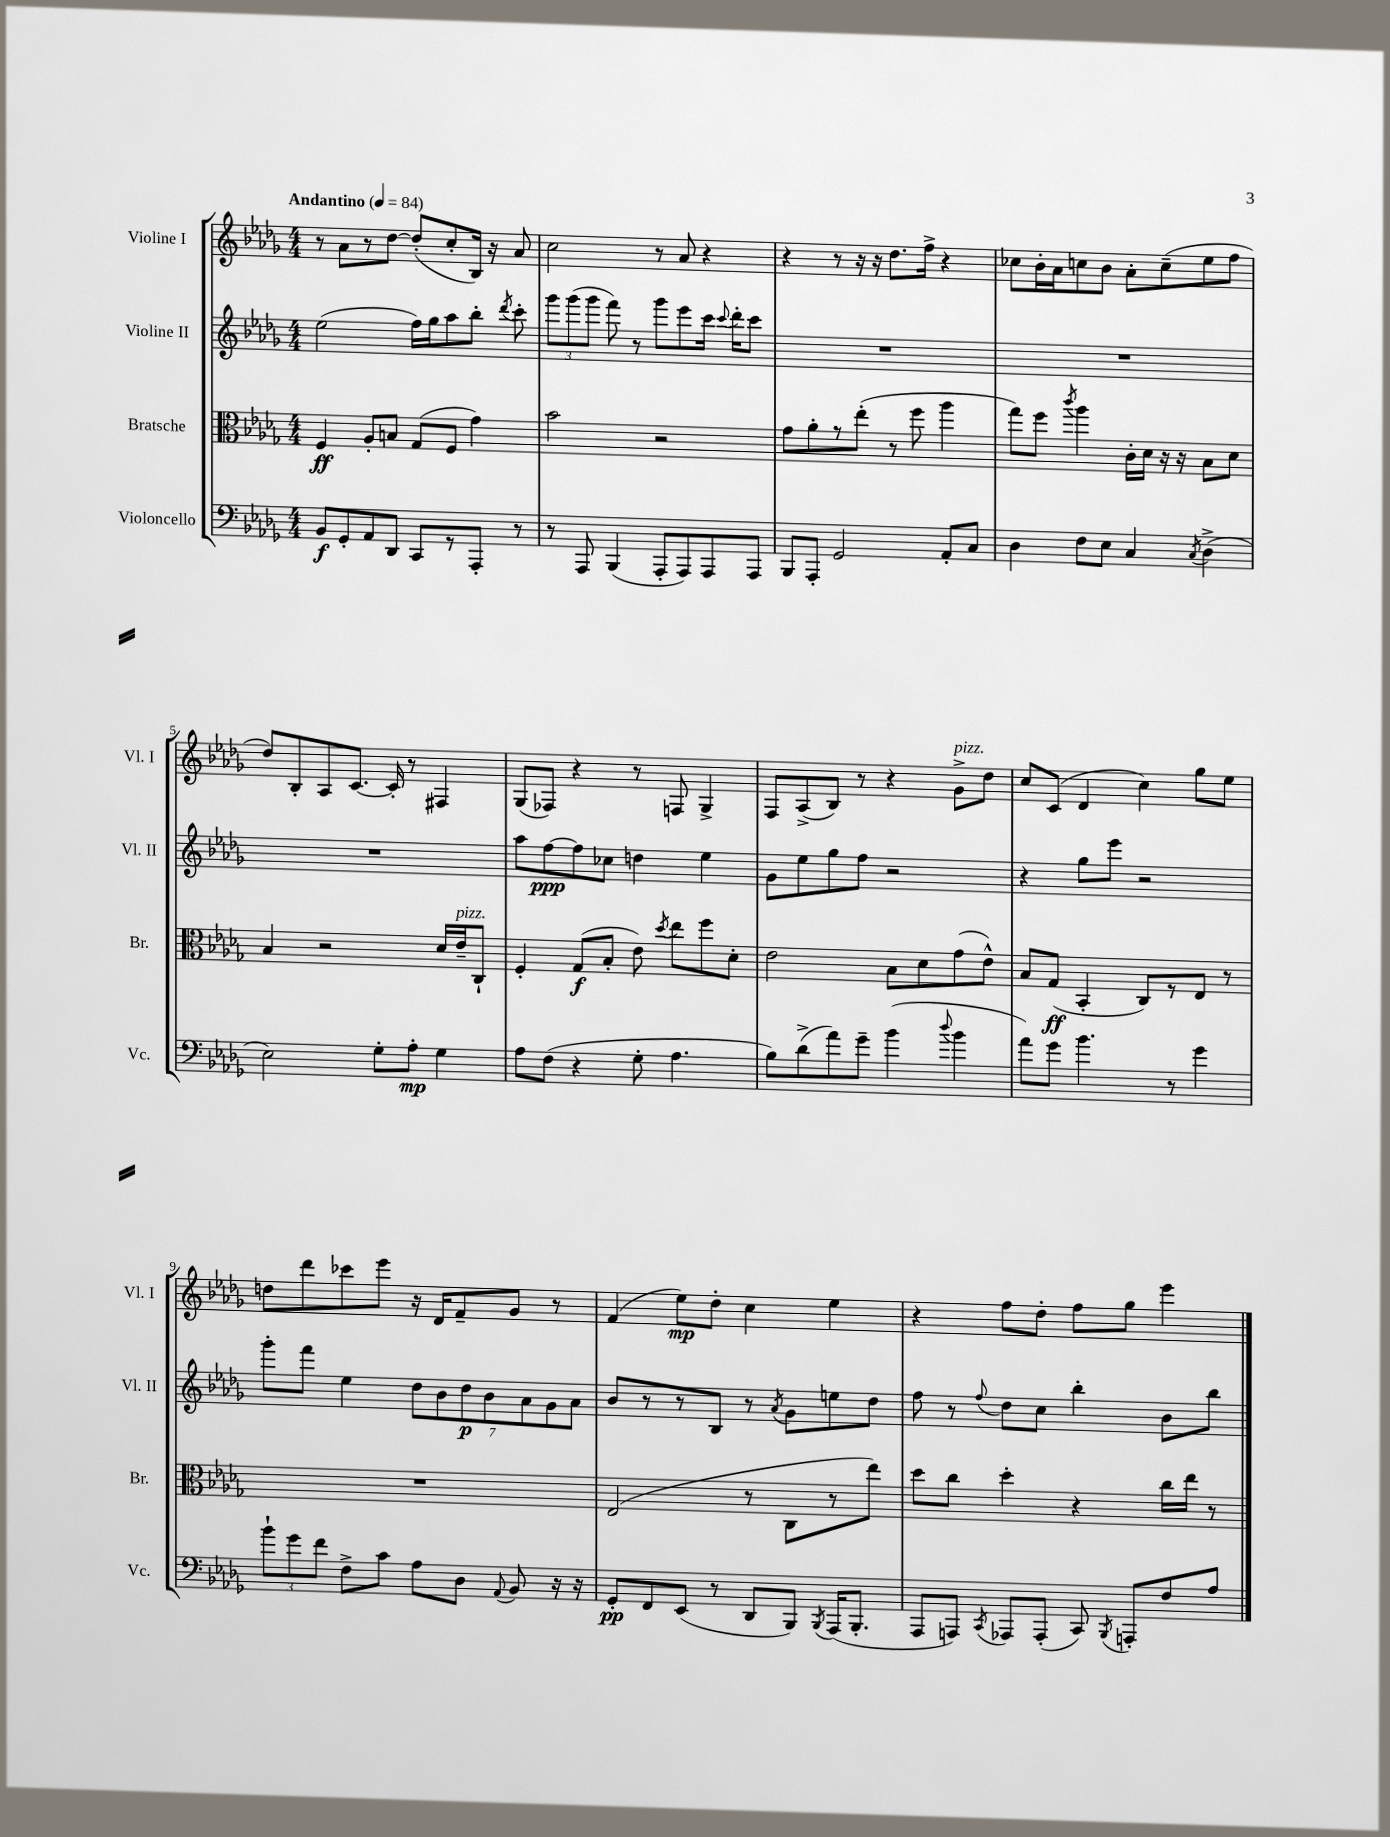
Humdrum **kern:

**kern	**kern	**kern	**kern
*staff4	*staff3	*staff2	*staff1
*clefF4	*clefC3	*clefG2	*clefG2
*k[b-e-a-d-g-]	*k[b-e-a-d-g-]	*k[b-e-a-d-g-]	*k[b-e-a-d-g-]
*M4/4	*M4/4	*M4/4	*M4/4
*MM84	*MM84	*MM84	*MM84
8BB-	4F	(2ee-	8r
8GG-'	.	.	8a-
8AA-	8A-'	.	8r
8DD-	8B	.	[8dd-
8CC	(8G-	16ff)	(8dd-']
.	.	16gg-	.
8r	8F	8aa-	8cc'
8AAA-'	4g-)	8bb-'	16B-)
.	.	.	16r
.	.	8qddd-	.
8r	.	8ccc'	8a-
=	=	=	=
8r	2b-	12ggg-	2cc
.	.	(12ggg-	.
8AAA-	.	.	.
.	.	12ggg-	.
(4BBB-	.	8fff)	.
.	.	8r	.
8AAA-'	2r	8ggg-	8r
8AAA-)	.	8eee-	8a-
8AAA-	.	16ccc	4r
.	.	8qqccc	.
.	.	16ddd-'	.
8AAA-	.	8ccc	.
=	=	=	=
8BBB-	8g-	1r	4r
8AAA-'	8a-'	.	.
2GG-	8r	.	8r
.	(8ee-'	.	16r
.	.	.	16r
.	8r	.	8.dd-
.	8ff	.	.
.	.	.	16ff^
8AA-'	4aa-	.	4r
8C	.	.	.
=	=	=	=
4D-	8gg-)	1r	8cc-
.	8ff	.	16b-'
.	.	.	16a-
.	8qccc	.	.
8F	4aa-	.	8cc
8E-	.	.	8b-
4C	16c'	.	8a-'
.	16d-	.	.
.	16r	.	(8cc~
.	16r	.	.
8qC	.	.	.
(4D-^	8B-	.	8ee-
.	8d-	.	8ff
=	=	=	=
2E-)	4B-	1r	8dd-)
.	.	.	8B-'
.	2r	.	8A-
.	.	.	[8.c
8G-'	.	.	.
.	.	.	16c']
8A-'	.	.	8r
4G-	16d-	.	4F#
.	16e-~	.	.
.	8C`	.	.
=	=	=	=
8A-	4F'	8aa-	(8G-
(8F	.	[8ff	8F-)
4r	(8G-	8ff]	4r
.	8B-'	8cc-	.
8G-'	8e-)	4dd	8r
.	8qdd-	.	.
4.A-	8ee-	.	8F
.	8ff	4ee-	4G-^
.	8d-'	.	.
=	=	=	=
8B-)	2e-	8g-	8F
(8d-^	.	8ee-	(8A-^
8a-)	.	8gg-	8B-)
8g-~	.	8ff	8r
(4b-	8B-	2r	4r
.	8d-	.	.
8qqdd-	.	.	.
4b-	(8g-	.	8g-^
.	8e-^^)	.	8dd-
=	=	=	=
8a-)	8B-	4r	8cc
8g-	(8G-	.	(8c
4.b-	4BB-'	8gg-	4d-
.	.	8eee-	.
.	8C)	2r	4cc)
8r	8r	.	.
4g-	8E-	.	8gg-
.	8r	.	8ee-
=	=	=	=
12b-`	1r	8ggg-'	8dd
12g-	.	.	.
.	.	8fff	8ddd-
12f	.	.	.
8F^	.	4ee-	8ccc-
8c	.	.	8eee-
8A-	.	14dd-	16r
.	.	.	16d-
.	.	14b-	.
8D-	.	.	8f~
.	.	14dd-	.
.	.	14b-	.
8qqAA-	.	.	.
8BB-	.	.	8g-
.	.	14a-	.
.	.	14g-	.
16r	.	.	8r
.	.	14a-	.
16r	.	.	.
=	=	=	=
8GG-'	(2E-	8b-	(4f
8FF	.	8r	.
(8EE-	.	8r	8ee-)
8r	.	8B-	8dd-'
8DD-	8r	8r	4cc
.	.	8qa-	.
8BBB-)	8C	8g-	.
8qBBB-	.	.	.
(16AAA-	8r	8ee	4ee-
8.BBB-'	.	.	.
.	8ee-)	8dd-	.
=	=	=	=
8AAA-	8dd-	8ff	4r
8AAA)	8cc	8r	.
8qCC	.	8qqff	.
8AAA-	4dd-'	8dd-	8ff
(8AAA-'	.	8cc	8dd-'
8CC)	4r	4bb-'	8ff
8qBBB-	.	.	.
8AAA'	.	.	8gg-
8F	16cc	8b-	4eee-
.	16ee-	.	.
8A-	8r	8bb-	.
==	==	==	==
*-	*-	*-	*-
